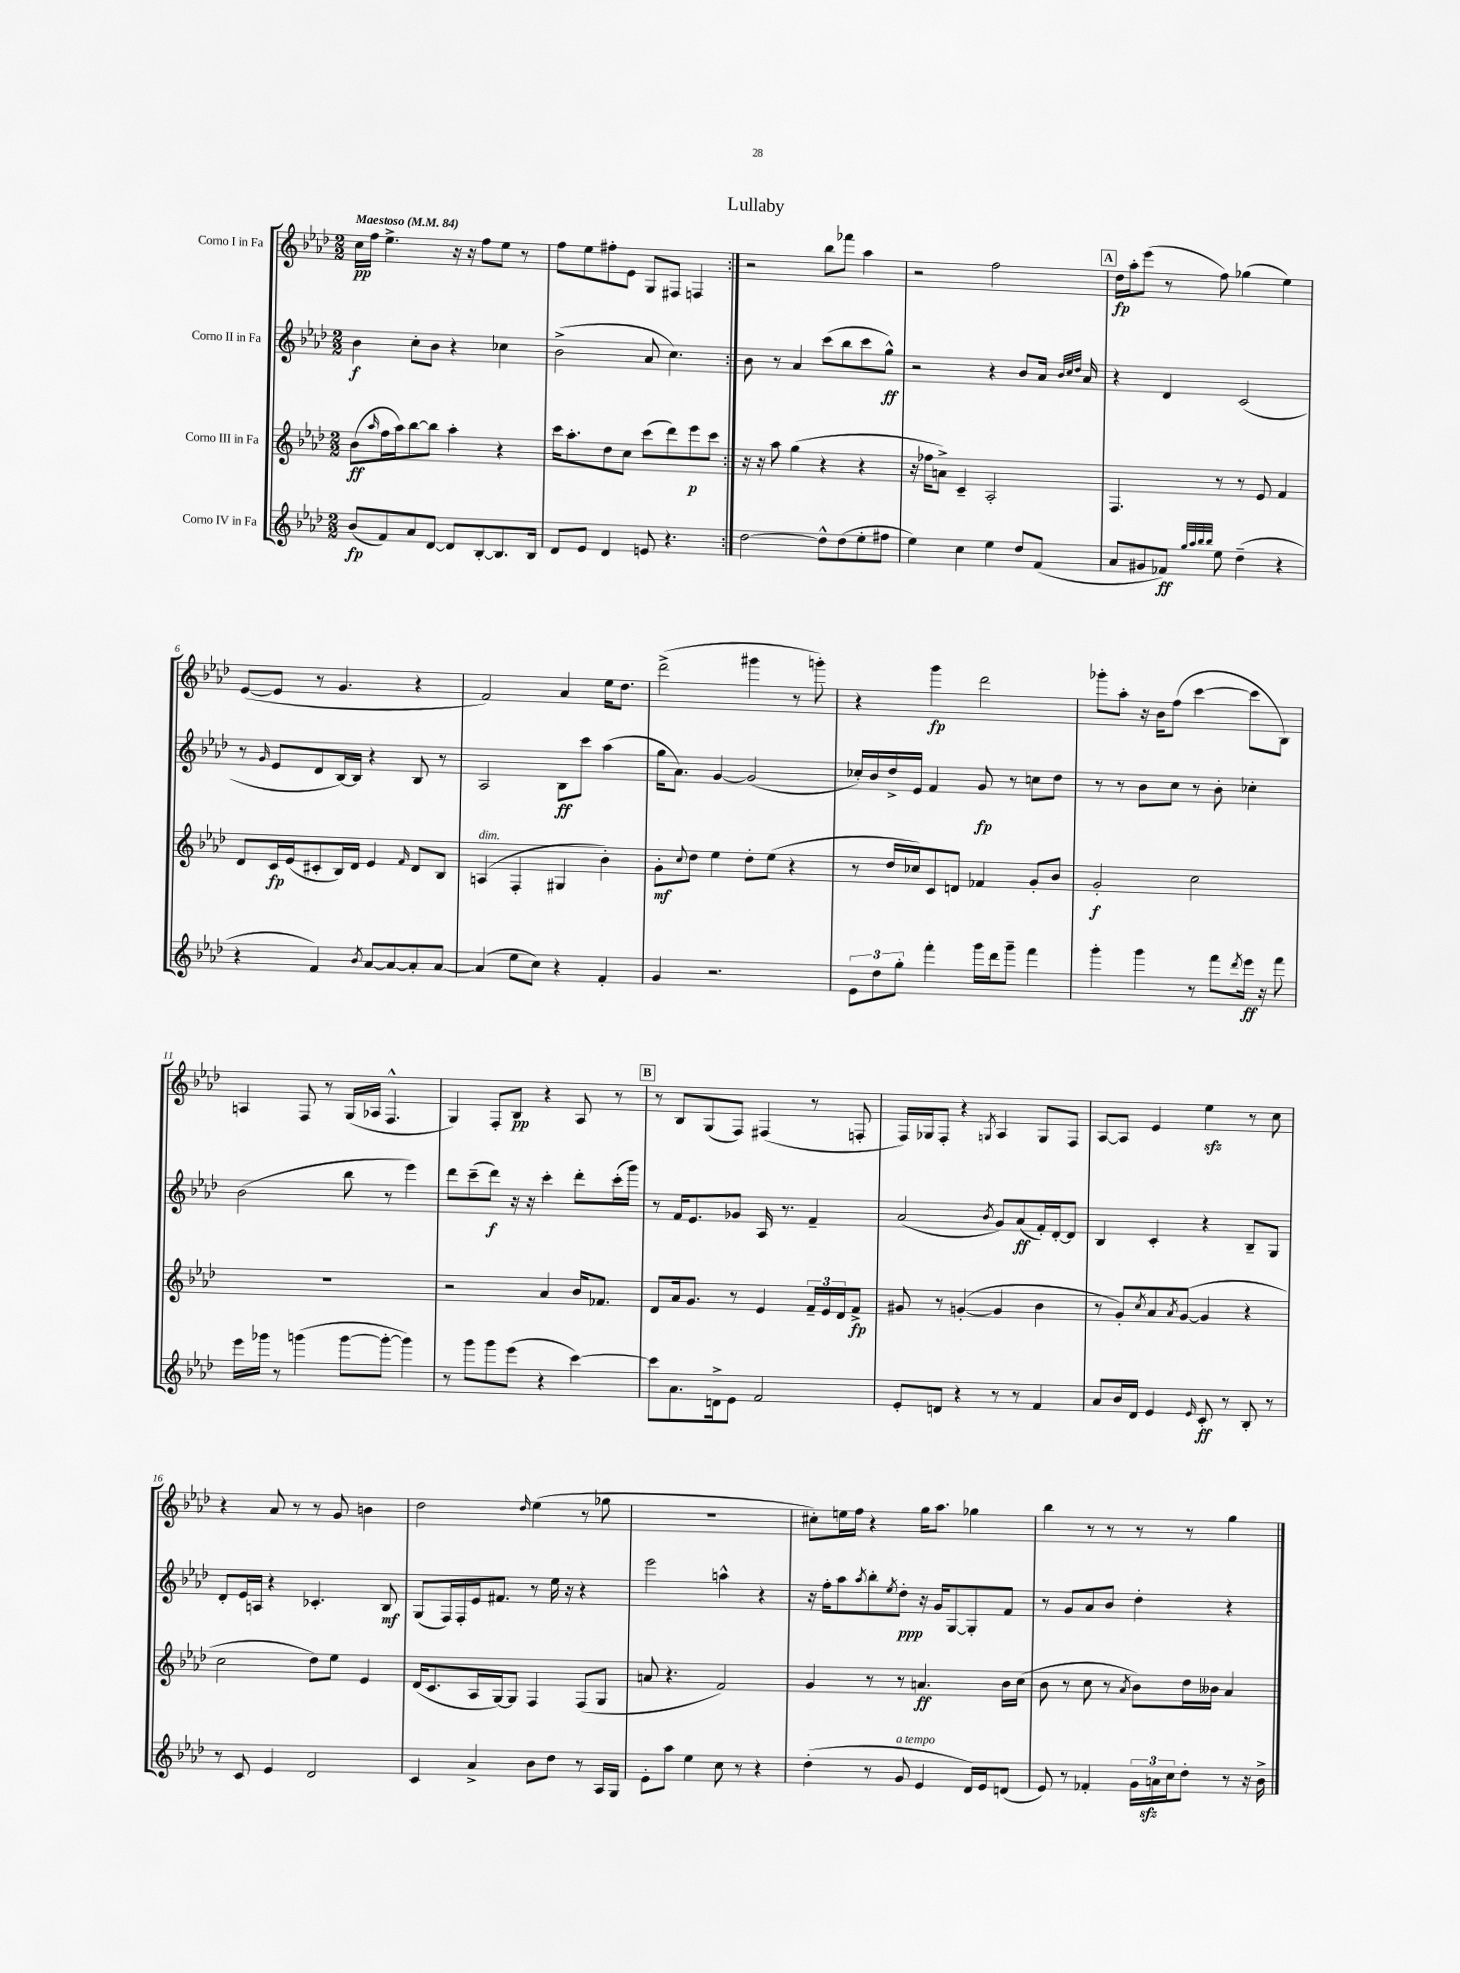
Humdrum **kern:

**kern	**kern	**kern	**kern
*staff4	*staff3	*staff2	*staff1
*clefG2	*clefG2	*clefG2	*clefG2
*k[b-e-a-d-]	*k[b-e-a-d-]	*k[b-e-a-d-]	*k[b-e-a-d-]
*M2/2	*M2/2	*M2/2	*M2/2
*MM84	*MM84	*MM84	*MM84
(8b-/L	(8b-\L	4b-\	16cc\LL
.	.	.	16ff\JJ
.	16qqaa-/	.	.
8f/)	16ff\L	.	4.ee-^\
.	16aa-\J)	.	.
8a-/	[8bb-\	8cc'\L	.
[8d-/J	8bb-\]J	8b-\J	.
8d-/]L	4aa-'\	4r	16r
.	.	.	16r
[8B-'/	.	.	8ff\L
8.B-/]	4r	4cc-\	8ee-\J
.	.	.	8r
16B-/Jk	.	.	.
=	=	=	=
8d-/L	16ccc\LK	(2b-^\	8ff\L
.	8.aa-'\	.	.
8e-/J	.	.	8ee-\
4d-/	8dd-\	.	8ff#'\
.	8cc\J	.	8e-\J
8e/	(8ccc\L	8a-/	8G/L
4.r	8ddd-\)	4.cc\)	8F#/J
.	8eee-\	.	4F/
.	8ccc\J	.	.
=:|!	=:|!	=:|!	=:|!
[2dd-\	16r	8b-\	2r
.	16r	.	.
.	8aa-\	8r	.
.	(4gg\	4a-/	.
8dd-^^\]L	4r	(8ccc\L	8bb-\L
(8dd-\	.	8bb-\	8fff-\J
8ee-'\	4r	8ccc\	4aa-\
8ff#\J	.	8gg^^\J)	.
=	=	=	=
4ee-\)	16r	2r	2r
.	16ff-\LK	.	.
.	8a^\J)	.	.
4cc\	4c~/	.	.
4ee-\	2A-'/	4r	2ff\
8dd-/L	.	8b-/L	.
(8f/J	.	16a-/Jk	.
.	.	32qqb-/LLL	.
.	.	32qqcc/	.
.	.	32qqdd-/JJJ	.
.	.	16a-/	.
=	=	=	=
8a-/L	4.F/	4r	16dd-\LL
.	.	.	16aa-'\J
8g#/	.	.	(8eee-\J
8f-/J)	.	4d-/	8r
32qqgg/LLL	.	.	.
32qqaa-/	.	.	.
32qqbb-/	.	.	.
32qqbb-/JJJ	.	.	.
8ee-\	8r	.	8ff\)
(4dd-~\	8r	(2c/	(4gg-\
.	8e-/	.	.
4r	4f/	.	4ee-\)
=	=	=	=
4r	8d-/L	8r	([8e-/L
.	.	16qqg/	.
.	16c/L	8e-/L	8e-/]J
.	(16e-/J	.	.
4f/)	8c#'/	8d-/	8r
.	16B-/L)	[16B-/L)	4.g/
.	16d-/JJ	16B-/]JJ	.
8qb-/	.	.	.
[8a-/L	4e-/	4r	.
8a-/_	.	.	.
.	16qqf/	.	.
8a-'/]	8d-/L	8B-/	4r
[8a-/J	8B-/J	8r	.
=	=	=	=
(4a-/]	(4A/	2A-/	2f/)
8ee-\L	4F'/	.	.
8cc\J)	.	.	.
4r	4G#/	8B-\L	4a-/
.	.	8ccc\J	.
4f'/	4b-'\)	(4aa-\	16ee-\LK
.	.	.	8.dd-\J
=	=	=	=
4g/	8g'\L	16gg\LK	(2ddd-^\
.	.	8.a-\J)	.
.	8qqcc/	.	.
.	8dd-\J	.	.
2.r	4ee-\	[4g/	.
.	8dd-'\L	(2g/]	4ggg#\
.	(8ee-\J	.	.
.	4r	.	8r
.	.	.	8ggg'\)
=	=	=	=
12e-\L	8r	16cc-'/LL)	4r
.	.	16b-/	.
12dd-\	.	.	.
.	16dd-/LL	16dd-^/	.
12gg'\J	.	.	.
.	16cc-/J)	16e-/JJ	.
4fff'\	8c/	4f/	4ggg\
.	8d/J	.	.
16ggg\LL	4f-/	8g/	2ddd-\
16ddd-\J	.	.	.
8ggg~\J	.	8r	.
4fff\	8g'/L	8cc\L	.
.	8b-/J	8dd-\J	.
=	=	=	=
4ggg'\	2g'/	8r	8ggg-'\L
.	.	8r	8aa-'\J
4ggg\	.	8b-\L	16r
.	.	.	16b-\LK
.	.	8cc\J	(8ff\J
8r	2cc\	8r	[4ccc\
8fff\L	.	8b-'\	.
8qddd-/	.	.	.
16eee-\Jk	.	4cc-'\	8ccc\]L
16r	.	.	.
8fff\	.	.	8B-\J)
=	=	=	=
16eee-\LL	1r	(2b-\	4A/
16ggg-\JJ	.	.	.
8r	.	.	.
(4ggg\	.	.	8F/
.	.	.	8r
[8ggg\L	.	8bb-\	(16G/LL
.	.	.	16A-/JJ
8ggg'\_J	.	8r	4.F^^/
4ggg\])	.	4eee-\)	.
=	=	=	=
8r	2r	8ddd-\L	4G/)
8ggg\L	.	(8ccc~\	.
8ggg\	.	8ddd-\J)	8F'/L
(8eee-\J	.	16r	8B-/J
.	.	16r	.
4r	4a-/	4ccc'\	4r
[4ccc\)	16b-/LK	8ddd-'\L	8A-/
.	8.f-/J	.	.
.	.	(16ccc'\L	8r
.	.	16ggg\JJ)	.
=	=	=	=
8ccc\]L	8d-/L	8r	8r
8.a-\	16a-/k	16f/LK	8B-/L
.	8.g/J	8.e-/	.
.	.	.	(8G/
16d^\k	.	.	.
8e-\J	8r	8g-/J	8F/J)
2f/	4e-/	16A-/	(4F#/
.	.	8.r	.
.	24f~/LL	4f~/	8r
.	24e-/	.	.
.	24d-/J	.	.
.	8f^/J	.	8F'/
=	=	=	=
8e-'/L	8g#/	(2a-/	16F/LL)
.	.	.	16G-/J
8d/J	8r	.	8F'/J
4r	([4g'/	.	4r
.	.	8qb-/	8qG/
8r	4g/]	8g/L)	4A-/
8r	.	(8a-/	.
4f/	4b-\	16f'/L)	8G/L
.	.	[16d-'/J	.
.	.	8d-/]J	8F/J
=	=	=	=
8a-/L	8r	4B-/	[8A-/L
16b-/L	8g'/L)	.	8A-/]J
16d-/JJ	.	.	.
.	8qcc/	.	.
4e-/	8a-/	4c'/	4e-/
.	8qa-/	.	.
.	([8g/J	.	.
16qqe-/	.	.	.
8c'/	4g/]	4r	4ee-\
8r	.	.	.
8B-'/	4r	8B-~/L	8r
8r	.	8G/J	8cc\
=	=	=	=
8r	2cc\	8d-'/L	4r
8c/	.	16e-/L	.
.	.	16A/JJ	.
4e-/	.	4r	8a-/
.	.	.	8r
2d-/	8dd-\L)	4.c-'/	8r
.	8ee-\J	.	8g/
.	4e-/	.	4b\
.	.	8B-/	.
=	=	=	=
4c/	(16d-/LK	(8G/L	2dd-\
.	8.c/	.	.
.	.	16F/L)	.
.	.	16F'/	.
4a-^/	16A-/L	16e-/J	.
.	[16G/J)	8.f#/J	.
.	8G/]J	.	.
.	.	.	16qqdd-/
8b-\L	4F/	8r	(4ee-\
8dd-\J	.	16ee-\	.
.	.	16r	.
8r	(8F/L	4r	8r
16A-/LL	8G/J	.	8gg-\
16G/JJ	.	.	.
=	=	=	=
8e-'\L	8a/	2eee-\	1r
8aa-\J	4.r	.	.
4ee-\	.	.	.
8cc\	2f/)	4aa^^\	.
8r	.	.	.
4r	.	4r	.
=	=	=	=
(4dd-'\	4g/	16r	8cc#'\L)
.	.	16ff'\LK	.
.	.	8aa-\	16ee\L
.	.	.	16ff\JJ
.	.	8qaa-/	.
8r	8r	8bb-'\	4r
.	.	8qee-/	.
8g/	8r	8dd-'\J	.
4e-/	4.a/	16r	16gg\LK
.	.	16g/LK	8.aa-\J
.	.	[8G/	.
16d-/LL)	.	8G'/]	4gg-\
16e-/J	.	.	.
(8d/J	16b-\LL	8f/J	.
.	(16cc\JJ	.	.
=	=	=	=
8e-/)	8b-\	8r	4bb-\
8r	8r	8g/L	.
4f-'/	8cc\	8a-/	8r
.	8r	8b-/J	8r
.	8qa-/	.	.
24g\LL	8b-\L)	4dd-'\	8r
24a\	.	.	.
24cc\J	.	.	.
8dd-'\J	16dd-\L	.	8r
.	16b--\JJ	.	.
8r	4a-/	4r	4gg\
16r	.	.	.
16b-^\	.	.	.
==	==	==	==
*-	*-	*-	*-
